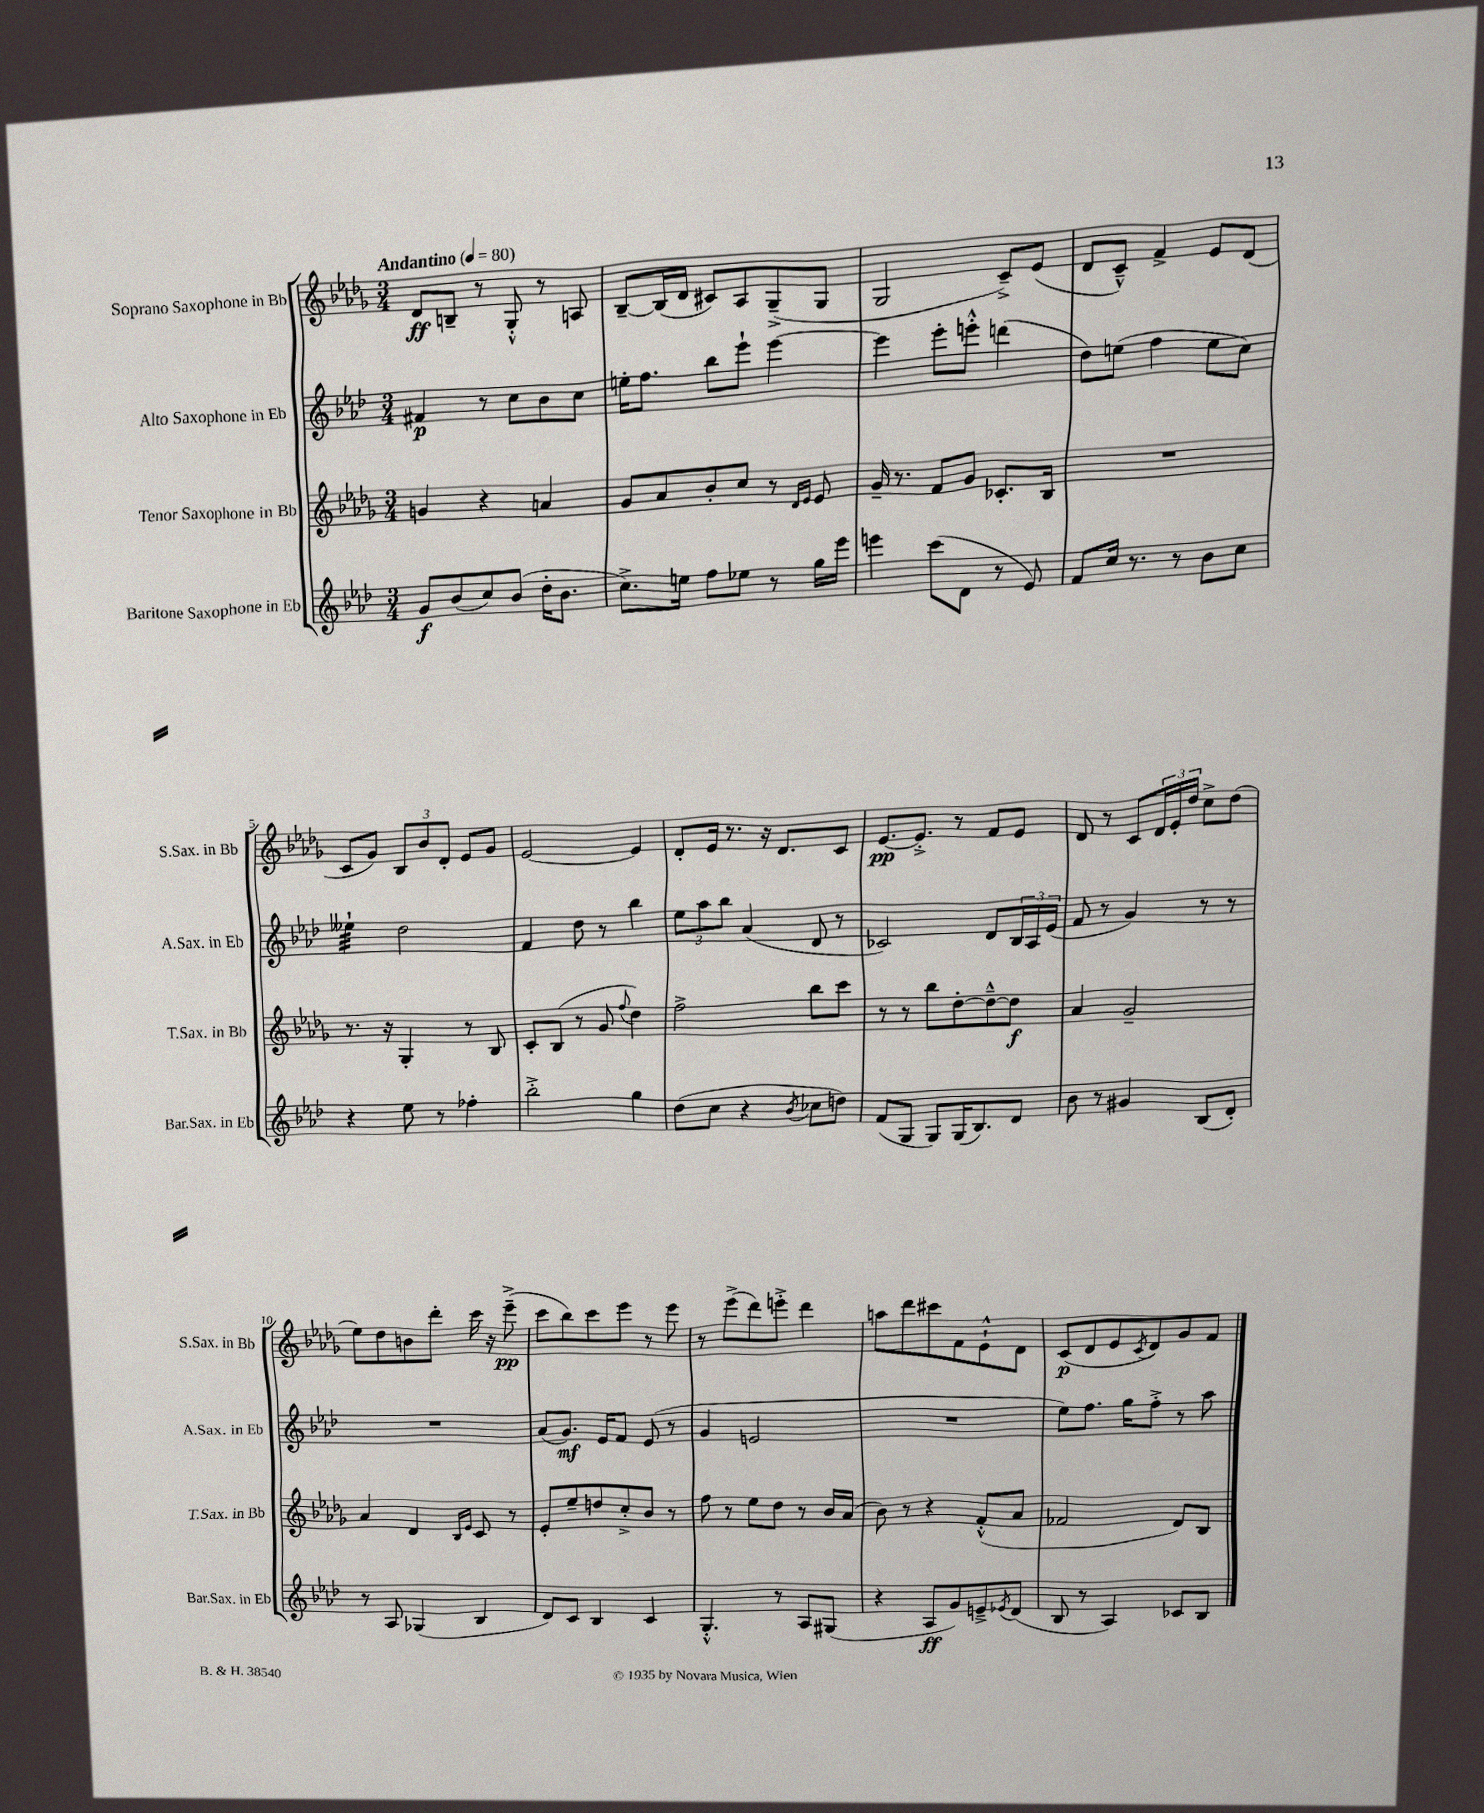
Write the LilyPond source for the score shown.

<<
\new StaffGroup <<
\new Staff = "s0" \with { instrumentName = "Soprano Saxophone in Bb" shortInstrumentName = "S.Sax. in Bb" } {
    \clef treble \key des \major \numericTimeSignature \time 3/4 \tempo "Andantino" 4 = 80
    des'8\ff b8-- r8 ges8-.-^ r8 a8 |
    bes8~-- bes16( des'16 cis'8) aes8 ges8--->( ges8 |
    ges2 c'8--->) ees'8( |
    des'8 c'8---^) f'4-> ees'8 des'8( |
    c'8 ges'8) \tuplet 3/2 { bes8 bes'8 des'8-. } ees'8 ges'8 |
    ees'2~ ees'4 |
    des'8-. ees'16 r8. r16 des'8. c'8 |
    ees'8.~\pp ees'8.-.-> r8 f'8 ees'8 |
    des'8 r8 c'8 \tuplet 3/2 { des'16 ees'16-. des''16 } c''8-> des''8( |
    ees''8) des''8 b'8 des'''8-. c'''16 r16 ees'''8--->\pp( |
    c'''8 bes''8) c'''8 ees'''8 r8 ees'''8 |
    r8 ees'''8->( des'''8) e'''8-.-> des'''4 |
    a''8 des'''8 cis'''8 f'8 ees'8-!-^ des'8 |
    c'8\p( des'8 ees'8 \acciaccatura { c'8 } des'8) ges'8 f'8 \bar "|." |
}
\new Staff = "s1" \with { instrumentName = "Alto Saxophone in Eb" shortInstrumentName = "A.Sax. in Eb" } {
    \clef treble \key aes \major \numericTimeSignature \time 3/4
    fis'4\p r8 c''8 bes'8 c''8 |
    e''16-. f''8. bes''8 ees'''8-! ees'''4~ |
    ees'''4 ees'''8-. e'''8-.-^ d'''4( |
    des''8) e''8( f''4 e''8 c''8) |
    eeses''4:32-! des''2 |
    f'4 des''8 r8 bes''4 |
    \tuplet 3/2 { ees''8 aes''8 bes''8 } aes'4( des'8 r8 |
    ces'2) des'8 \tuplet 3/2 { bes16 aes16 ees'16( } |
    f'8 r8 g'4) r8 r8 |
    R2. |
    aes'8( g'8.\mf) ees'16 f'8 ees'8( r8 |
    g'4 e'2 |
    R2. |
    ees''8) f''8. g''16 f''8-.-> r8 aes''8 \bar "|." |
}
\new Staff = "s2" \with { instrumentName = "Tenor Saxophone in Bb" shortInstrumentName = "T.Sax. in Bb" } {
    \clef treble \key des \major \numericTimeSignature \time 3/4
    g'4 r4 a'4 |
    ges'8 aes'8 bes'8-. c''8 r8 \grace { des'16 ees'16 } ees'8 |
    ges'16-- r8. f'8 ges'8 ces'8.-. bes16 |
    R2. |
    r8. r16 ges4-. r8 bes8 |
    c'8-. bes8( r8 ges'8 \appoggiatura { f''8 } des''4) |
    f''2-> bes''8 c'''8 |
    r8 r8 bes''8 des''8~-. des''8~---^ des''8\f |
    aes'4 ges'2-- |
    aes'4 des'4 \grace { bes16 ees'16 } c'8 r8 |
    ees'8-. ees''8-- d''8 c''8-.-> bes'8 r8 |
    f''8 r8 ees''8 des''8 r8 bes'16 aes'16( |
    bes'8) r8 r4 f'8-.-^( aes'8 |
    fes'2 des'8) bes8 \bar "|." |
}
\new Staff = "s3" \with { instrumentName = "Baritone Saxophone in Eb" shortInstrumentName = "Bar.Sax. in Eb" } {
    \clef treble \key aes \major \numericTimeSignature \time 3/4
    g'8\f bes'8( c''8) bes'8( des''16-. bes'8. |
    c''8.->) e''16 f''8 ees''8 r8 g''16 ees'''16 |
    e'''4 c'''8( des'8 r8 ees'8) |
    f'8 c''16 r8. r8 bes'8 c''8 |
    r4 ees''8 r8 fes''4-. |
    bes''2-.-> g''4 |
    des''8( c''8 r4 \acciaccatura { bes'8 } ces''8 d''8) |
    f'8( g8 g8) g16( bes8.) des'8 |
    bes'8 r8 gis'4 bes8( des'8-.) |
    r8 aes8 ges4( bes4 |
    des'8) c'8 bes4 c'4 |
    g4.-.-^ r8 aes8 gis8( |
    r4 aes8\ff g'8) e'8---> \acciaccatura { ees'8 } des'8( |
    bes8 r8 aes4) ces'8 bes8 \bar "|." |
}
>>
>>
